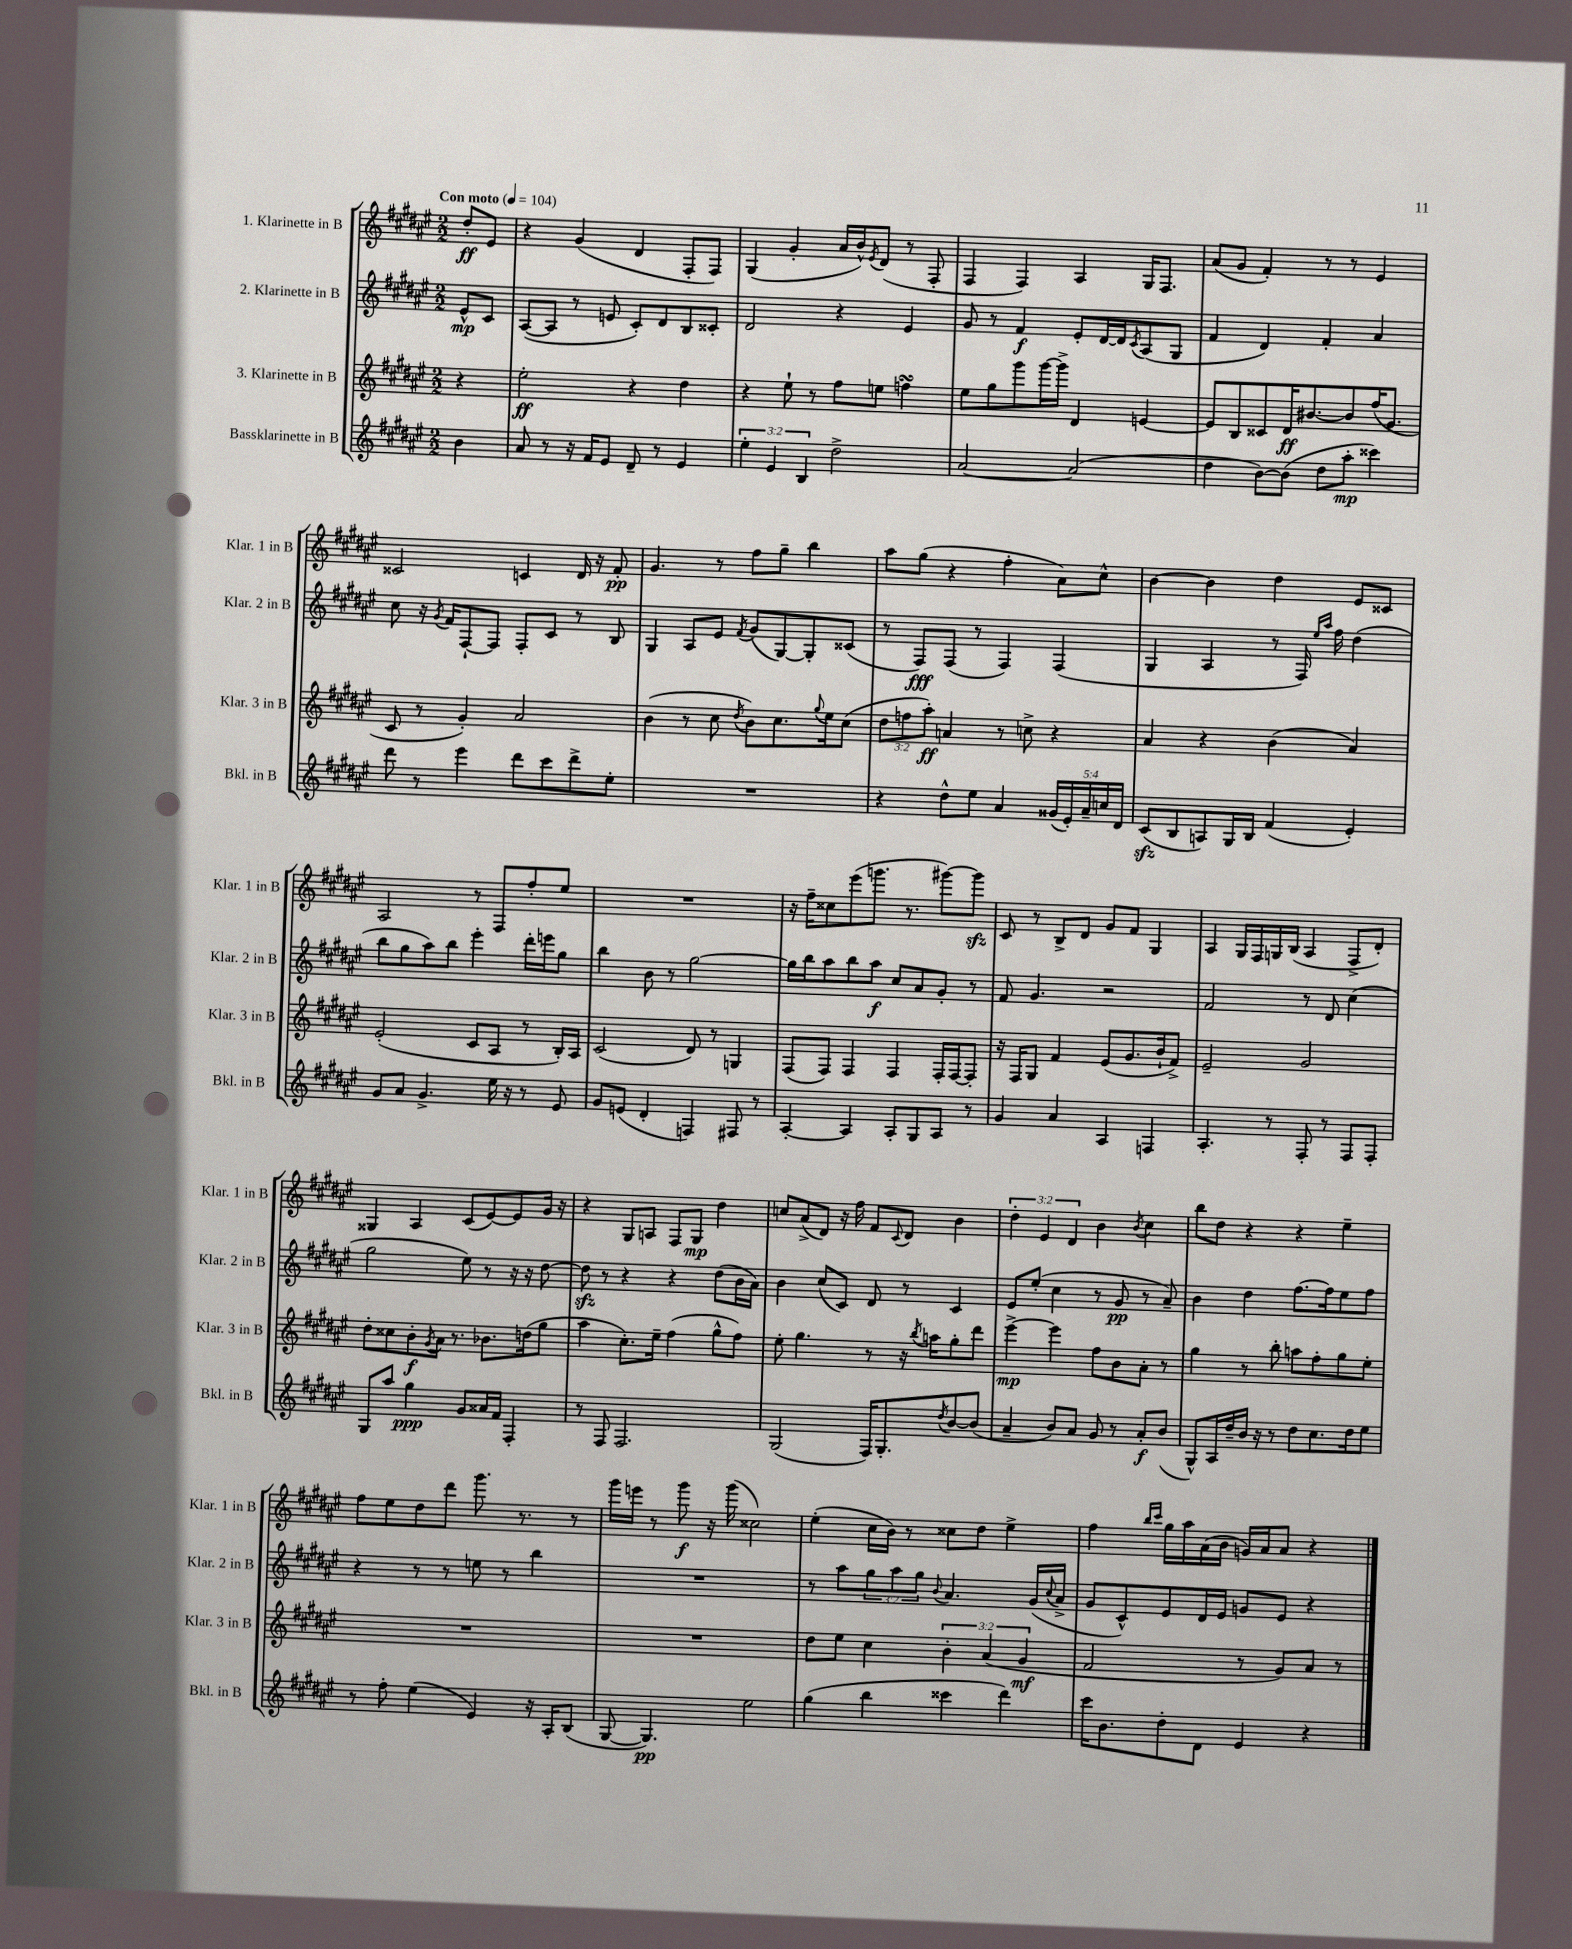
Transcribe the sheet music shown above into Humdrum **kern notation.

**kern	**dynam	**kern	**dynam	**kern	**dynam	**kern	**dynam
*part4	*part4	*part3	*part3	*part2	*part2	*part1	*part1
*staff4	*staff4	*staff3	*staff3	*staff2	*staff2	*staff1	*staff1
*I"Bassklarinette in B	*	*I"3. Klarinette in B	*	*I"2. Klarinette in B	*	*I"1. Klarinette in B	*
*I'Bkl. in B	*	*I'Klar. 3 in B	*	*I'Klar. 2 in B	*	*I'Klar. 1 in B	*
*clefG2	*	*clefG2	*	*clefG2	*	*clefG2	*
*k[f#c#g#d#a#e#]	*	*k[f#c#g#d#a#e#]	*	*k[f#c#g#d#a#e#]	*	*k[f#c#g#d#a#e#]	*
*M2/2	*	*M2/2	*	*M2/2	*	*M2/2	*
*MM104	*	*MM104	*	*MM104	*	*MM104	*
=	=	=	=	=	=	=	=
!	!	!	!	!	!	!LO:TX:a:B:t=Con moto	!
4b\	.	4r	.	8e#^^/L	mp	8dd#'/L	ff
.	.	.	.	8c#/J	.	8e#/J	.
=1	=1	=1	=1	=1	=1	=1	=1
8a#/	.	2ee#'\	ff	([8A#/L	.	4r	.
8r	.	.	.	8A#/J]	.	.	.
16r	.	.	.	8r	.	(4g#/	.
16f#/KL	.	.	.	.	.	.	.
8e#/J	.	.	.	8en/	.	.	.
8d#~/	.	4r	.	8c#'/L)	.	4d#/	.
8r	.	.	.	8d#/	.	.	.
4e#/	.	4dd#\	.	8B/	.	8F#'/L	.
.	.	.	.	8c##X'/J	.	8F#/J)	.
=2	=2	=2	=2	=2	=2	=2	=2
6ee#'\	.	4r	.	2d#/	.	(4G#/	.
6e#/	.	.	.	.	.	.	.
.	.	8ee#`\	.	.	.	4g#'/	.
6B/	.	.	.	.	.	.	.
.	.	8r	.	.	.	.	.
2dd#^\	.	8ff#\L	.	4r	.	16a#/LL	.
.	.	.	.	.	.	16b^^/J)	.
.	.	.	.	.	.	8qe#/	.
.	.	8een\J	.	.	.	(8d#/J	.
.	.	4ffnsSSs\	.	4e#/	.	8r	.
.	.	.	.	.	.	8F#'/	.
=3	=3	=3	=3	=3	=3	=3	=3
[2a#/	.	8ee#\L	.	8g#/	.	4F#/	.
.	.	8gg#\	.	8r	.	.	.
.	.	8ggg#\	.	4f#/	f	4F#/)	.
.	.	[16ggg#\L	.	.	.	.	.
.	.	16ggg#^\JJ]	.	.	.	.	.
(2a#/]	.	4d#/	.	8e#'/L	.	4A#/	.
.	.	.	.	[16d#/L	.	.	.
.	.	.	.	16d#/J]	.	.	.
.	.	.	.	8qc#/	.	.	.
.	.	[4en/	.	(8A#/	.	16G#/KL	.
.	.	.	.	.	.	8.F#/J	.
.	.	.	.	8G#/J	.	.	.
=4	=4	=4	=4	=4	=4	=4	=4
4dd#\	.	8e/L]	.	4f#/	.	(8a#/L	.
.	.	8B/	.	.	.	8g#/J	.
[8b\L)	.	8c##X/	.	4d#/)	.	4f#'/)	.
(8b\J]	.	16d#/K	ff	.	.	.	.
.	.	[8.b#X/	.	.	.	.	.
8dd#\L	.	.	.	4f#'/	.	8r	.
8aa#'\J	mp	8b#/]	.	.	.	8r	.
4ccc##X\)	.	(16ff#/K	.	4a#/	.	4e#/	.
.	.	8.g#/J	.	.	.	.	.
!!LO:LB:g=z
=5	=5	=5	=5	=5	=5	=5	=5
8ddd#\	.	8c#/	.	8cc#\	.	2c##X/	.
8r	.	8r	.	16r	.	.	.
.	.	.	.	8qg#/	.	.	.
.	.	.	.	16f#/KL	.	.	.
4eee#\	.	4g#'/)	.	[8F#`/	.	.	.
.	.	.	.	8F#/J]	.	.	.
8ddd#\L	.	2a#/	.	8F#'/L	.	4cn/	.
8ccc#\	.	.	.	8c#/J	.	.	.
8ddd#^\	.	.	.	8r	.	16d#/	.
.	.	.	.	.	.	16r	.
8ee#'\J	.	.	.	8B/	.	8f#'/	pp
=6	=6	=6	=6	=6	=6	=6	=6
1r	.	(4b\	.	4G#/	.	4.g#/	.
.	.	8r	.	8A#/L	.	.	.
.	.	8cc#\	.	8e#/J	.	8r	.
.	.	8qdd#/	.	8qf#/	.	.	.
.	.	8b\L)	.	(8g#/L	.	8ff#\L	.
.	.	8.cc#\	.	[8G#/)	.	8gg#~\J	.
.	.	.	.	8G#'/]	.	4bb\	.
.	.	8qqgg#/	.	.	.	.	.
.	.	16ee#\k	.	.	.	.	.
.	.	(8cc#\J	.	(8c##X/J	.	.	.
=7	=7	=7	=7	=7	=7	=7	=7
4r	.	12dd#\L	.	8r	.	8aa#\L	.
.	.	12ffn\	.	.	.	.	.
.	.	.	.	8F#/L)	fff	(8gg#\J	.
.	.	12aa#'\J)	ff	.	.	.	.
8dd#^^\L	.	4an/	.	(8F#/J	.	4r	.
8ee#\J	.	.	.	8r	.	.	.
4a#/	.	8r	.	4F#/)	.	4ff#'\	.
.	.	8ccn^\	.	.	.	.	.
(20g##X/LL	.	4r	.	(4F#/	.	8a#\L)	.
20e#'/)	.	.	.	.	.	.	.
20a#~/	.	.	.	.	.	.	.
.	.	.	.	.	.	8cc#^^\J	.
20ccn/	.	.	.	.	.	.	.
20d#/JJ	.	.	.	.	.	.	.
=8	=8	=8	=8	=8	=8	=8	=8
(8c#zz/L	.	4a#/	.	4G#/	.	[4b\	.
8B/	.	.	.	.	.	.	.
8An/)	.	4r	.	4A#/	.	4b\]	.
16G#/L	.	.	.	.	.	.	.
16B/JJ	.	.	.	.	.	.	.
(4f#/	.	(4b\	.	8r	.	4dd#\	.
.	.	.	.	16F#/)	.	.	.
.	.	.	.	16qqee#/LL	.	.	.
.	.	.	.	16qqaa#/JJ	.	.	.
.	.	.	.	16ff#\	.	.	.
4e#'/)	.	4a#/)	.	(4dd#\	.	8e#/L	.
.	.	.	.	.	.	8c##X/J	.
!!LO:LB:g=z
=9	=9	=9	=9	=9	=9	=9	=9
8g#/L	.	(2e#'/	.	8bb\L	.	2A#/	.
8a#/J	.	.	.	8gg#\	.	.	.
4.g#^/	.	.	.	8aa#\)	.	.	.
.	.	.	.	8bb\J	.	.	.
.	.	8c#/L	.	4eee#'\	.	8r	.
16ee#\	.	8A#/J	.	.	.	8F#/L	.
16r	.	.	.	.	.	.	.
8r	.	8r	.	16ddd#'\LL	.	8ff#'/	.
.	.	.	.	16eeen\J	.	.	.
8e#/	.	16B'/LL)	.	8gg#\J	.	8ee#/J	.
.	.	16A#/JJ	.	.	.	.	.
=10	=10	=10	=10	=10	=10	=10	=10
8g#/L	.	(2c#/	.	4bb\	.	1r	.
(8en/J	.	.	.	.	.	.	.
4d#'/	.	.	.	8b\	.	.	.
.	.	.	.	8r	.	.	.
4Fn/)	.	8d#/)	.	[2gg#\	.	.	.
.	.	8r	.	.	.	.	.
8F#X/	.	4Gn/	.	.	.	.	.
8r	.	.	.	.	.	.	.
=11	=11	=11	=11	=11	=11	=11	=11
[4A#'/	.	(8F#/L	.	16gg#\LL]	.	16r	.
.	.	.	.	16bb\J	.	16ff#~\KL	.
.	.	8F#/J)	.	8aa#\	.	8cc##X\	.
4A#/]	.	4F#/	.	8bb\	.	(8eee#\	.
.	.	.	.	8aa#\J	f	8.gggn\J	.
8A#'/L	.	4F#/	.	8cc#/L	.	.	.
.	.	.	.	.	.	8.r	.
8G#/	.	.	.	8a#/	.	.	.
8A#/J	.	16F#'/LL	.	8g#'/J	.	[8ggg#X\L)	.
.	.	[16F#/J	.	.	.	.	.
8r	.	8F#'/J]	.	8r	.	8ggg#zz\J]	.
=12	=12	=12	=12	=12	=12	=12	=12
4g#/	.	16r	.	8f#/	.	8c#/	.
.	.	16F#/KL	.	.	.	.	.
.	.	8G#/J	.	4.g#/	.	8r	.
4a#/	.	4f#/	.	.	.	8B^/L	.
.	.	.	.	.	.	8d#/J	.
4A#/	.	(8e#/L	.	2r	.	8g#/L	.
.	.	8.g#/	.	.	.	8f#/J	.
4Fn/	.	.	.	.	.	4G#/	.
.	.	16b`/k	.	.	.	.	.
.	.	8f#^/J)	.	.	.	.	.
=13	=13	=13	=13	=13	=13	=13	=13
4.A#'/	.	2e#~/	.	2f#/	.	4A#/	.
.	.	.	.	.	.	16G#/LL	.
.	.	.	.	.	.	16F#/	.
8r	.	.	.	.	.	16Gn/	.
.	.	.	.	.	.	(16B/JJ	.
8F#'/	.	2g#/	.	8r	.	4A#/	.
8r	.	.	.	8d#/	.	.	.
8F#/L	.	.	.	(4cc#\	.	8F#^/L	.
8F#'/J	.	.	.	.	.	8d#'/J)	.
!!LO:LB:g=z
=14	=14	=14	=14	=14	=14	=14	=14
8G#/L	.	8dd#'\L	.	2gg#\	.	4G##X/	.
8aa#/J	.	8cc##X\	.	.	.	.	.
4gg#\	ppp	8b'\	f	.	.	4A#/	.
.	.	8qg#/	.	.	.	.	.
.	.	16a#\Jk	.	.	.	.	.
.	.	8.r	.	.	.	.	.
8g#/L	.	.	.	8ee#\)	.	(8c#/L	.
16a##X/L	.	8.b-X\L	.	8r	.	[8e#/)	.
16f#/JJ	.	.	.	.	.	.	.
4F#'/	.	.	.	16r	.	8e#/]	.
.	.	(16ddn\k	.	16r	.	.	.
.	.	8gg#\J	.	[8dd#\	.	16g#/Jk	.
.	.	.	.	.	.	16r	.
=15	=15	=15	=15	=15	=15	=15	=15
8r	.	4aa#\	.	8dd#zz\]	.	4r	.
8F#/	.	.	.	8r	.	.	.
2.F#/	.	8.cc#'\L)	.	4r	.	8G#/L	.
.	.	.	.	.	.	8An/J	.
.	.	16ee#~\Jk	.	.	.	.	.
.	.	(4ff#\	.	4r	.	8F#/L	.
.	.	.	.	.	.	8G#/J	mp
.	.	8gg#^^\L	.	(8dd#\L	.	4dd#\	.
.	.	8ff#\J)	.	16b\L	.	.	.
.	.	.	.	16a#\JJ)	.	.	.
=16	=16	=16	=16	=16	=16	=16	=16
(2G#/	.	8ee#'\	.	4b\	.	8ccn/L	.
.	.	4.gg#\	.	.	.	(8a#^/	.
.	.	.	.	(8cc#/L	.	8d#/J)	.
.	.	.	.	8c#/J)	.	16r	.
.	.	.	.	.	.	16ff#\	.
16F#/KL)	.	8r	.	8d#/	.	8f#/L	.
8.G#'/	.	.	.	.	.	.	.
.	.	.	.	.	.	8qqc#/	.
.	.	16r	.	8r	.	8d#/J	.
.	.	8qbb/	.	.	.	.	.
.	.	16aan\KL	.	.	.	.	.
8qdd#/	.	.	.	.	.	.	.
[8b/	.	8gg#'\	.	4c#/	.	4b\	.
(8b/J]	.	8ddd#\J	.	.	.	.	.
=17	=17	=17	=17	=17	=17	=17	=17
4a#~/	.	[4eee#^\	mp	8e#/L	.	6dd#'\	.
.	.	.	.	(8ee#'/J	.	.	.
.	.	.	.	.	.	6e#/	.
8b/L)	.	4eee#\]	.	4cc#\	.	.	.
.	.	.	.	.	.	6d#/	.
8a#/J	.	.	.	.	.	.	.
8g#/	.	8ff#\L	.	8r	.	4b\	.
8r	.	8b\	.	8g#/	pp	.	.
.	.	.	.	.	.	8qb/	.
8a#'/L	f	8a#'\J	.	8r	.	4cc#\	.
(8b/J	.	8r	.	8a#~/)	.	.	.
=18	=18	=18	=18	=18	=18	=18	=18
8G#^^/L)	.	4gg#\	.	4b\	.	8bb\L	.
16A#/L	.	.	.	.	.	8dd#\J	.
16dd#~/	.	.	.	.	.	.	.
16b/JJ	.	8r	.	4dd#\	.	4r	.
16r	.	.	.	.	.	.	.
8r	.	8bb'\	.	.	.	.	.
8dd#\L	.	8aan\L	.	[8.ff#\L	.	4r	.
8.cc#\	.	8ff#'\	.	.	.	.	.
.	.	.	.	16ff#\k]	.	.	.
.	.	8gg#\	.	8ee#\	.	4ee#~\	.
16dd#\k	.	.	.	.	.	.	.
8ee#\J	.	8ee#'\J	.	8ff#\J	.	.	.
!!LO:LB:g=z
=19	=19	=19	=19	=19	=19	=19	=19
8r	.	1r	.	4r	.	8ff#\L	.
8ff#'\	.	.	.	.	.	8ee#\	.
(4ee#\	.	.	.	8r	.	8dd#\	.
.	.	.	.	8r	.	8ddd#\J	.
4e#/)	.	.	.	8een\	.	8.ggg#\	.
.	.	.	.	8r	.	.	.
.	.	.	.	.	.	8.r	.
16r	.	.	.	4bb\	.	.	.
16A#'/KL	.	.	.	.	.	.	.
(8B/J	.	.	.	.	.	8r	.
=20	=20	=20	=20	=20	=20	=20	=20
[8G#/	.	1r	.	1r	.	16ggg#\LL	.
.	.	.	.	.	.	16eeen\JJ	.
4.G#/])	pp	.	.	.	.	8r	.
.	.	.	.	.	.	8ggg#\	f
.	.	.	.	.	.	16r	.
.	.	.	.	.	.	(16ggg#\	.
2ee#\	.	.	.	.	.	2cc##X\)	.
=21	=21	=21	=21	=21	=21	=21	=21
(4gg#\	.	8dd#\L	.	8r	.	(4ee#'\	.
.	.	8ee#\J	.	8aa#\L	.	.	.
4bb\	.	4cc#\	.	12gg#\	.	16cc#\LL	.
.	.	.	.	.	.	16b\JJ)	.
.	.	.	.	12aa#\	.	.	.
.	.	.	.	.	.	8r	.
.	.	.	.	12gg#\J	.	.	.
.	.	.	.	8qqb/	.	.	.
4ccc##X\	.	6b'\	.	4.a#/	.	8cc##X\L	.
.	.	.	.	.	.	8dd#\J	.
.	.	(6a#/	.	.	.	.	.
4ddd#\)	.	.	.	.	.	4ee#^\	.
.	.	6g#/	mf	.	.	.	.
.	.	.	.	(16g#/LL	.	.	.
.	.	.	.	8qqcc#/	.	.	.
.	.	.	.	16a#^/JJ	.	.	.
=22	=22	=22	=22	=22	=22	=22	=22
16ccc#\KL	.	2f#/	.	8g#/L	.	4ff#\	.
8.b\	.	.	.	.	.	.	.
.	.	.	.	8c#^^/)	.	.	.
.	.	.	.	.	.	16qqbb/LL	.
.	.	.	.	.	.	16qqccc#/JJ	.
8dd#'\	.	.	.	8e#/	.	16gg#\LL	.
.	.	.	.	.	.	16aa#\	.
8d#\J	.	.	.	16d#/L	.	(16a#\	.
.	.	.	.	16e#/JJ	.	16b\JJ	.
4e#/	.	8r	.	8gn/L	.	16gn/LL)	.
.	.	.	.	.	.	16a#/J	.
.	.	8g#/L)	.	8e#/J	.	8a#/J	.
4r	.	8a#/J	.	4r	.	4r	.
.	.	8r	.	.	.	.	.
==	==	==	==	==	==	==	==
*-	*-	*-	*-	*-	*-	*-	*-
